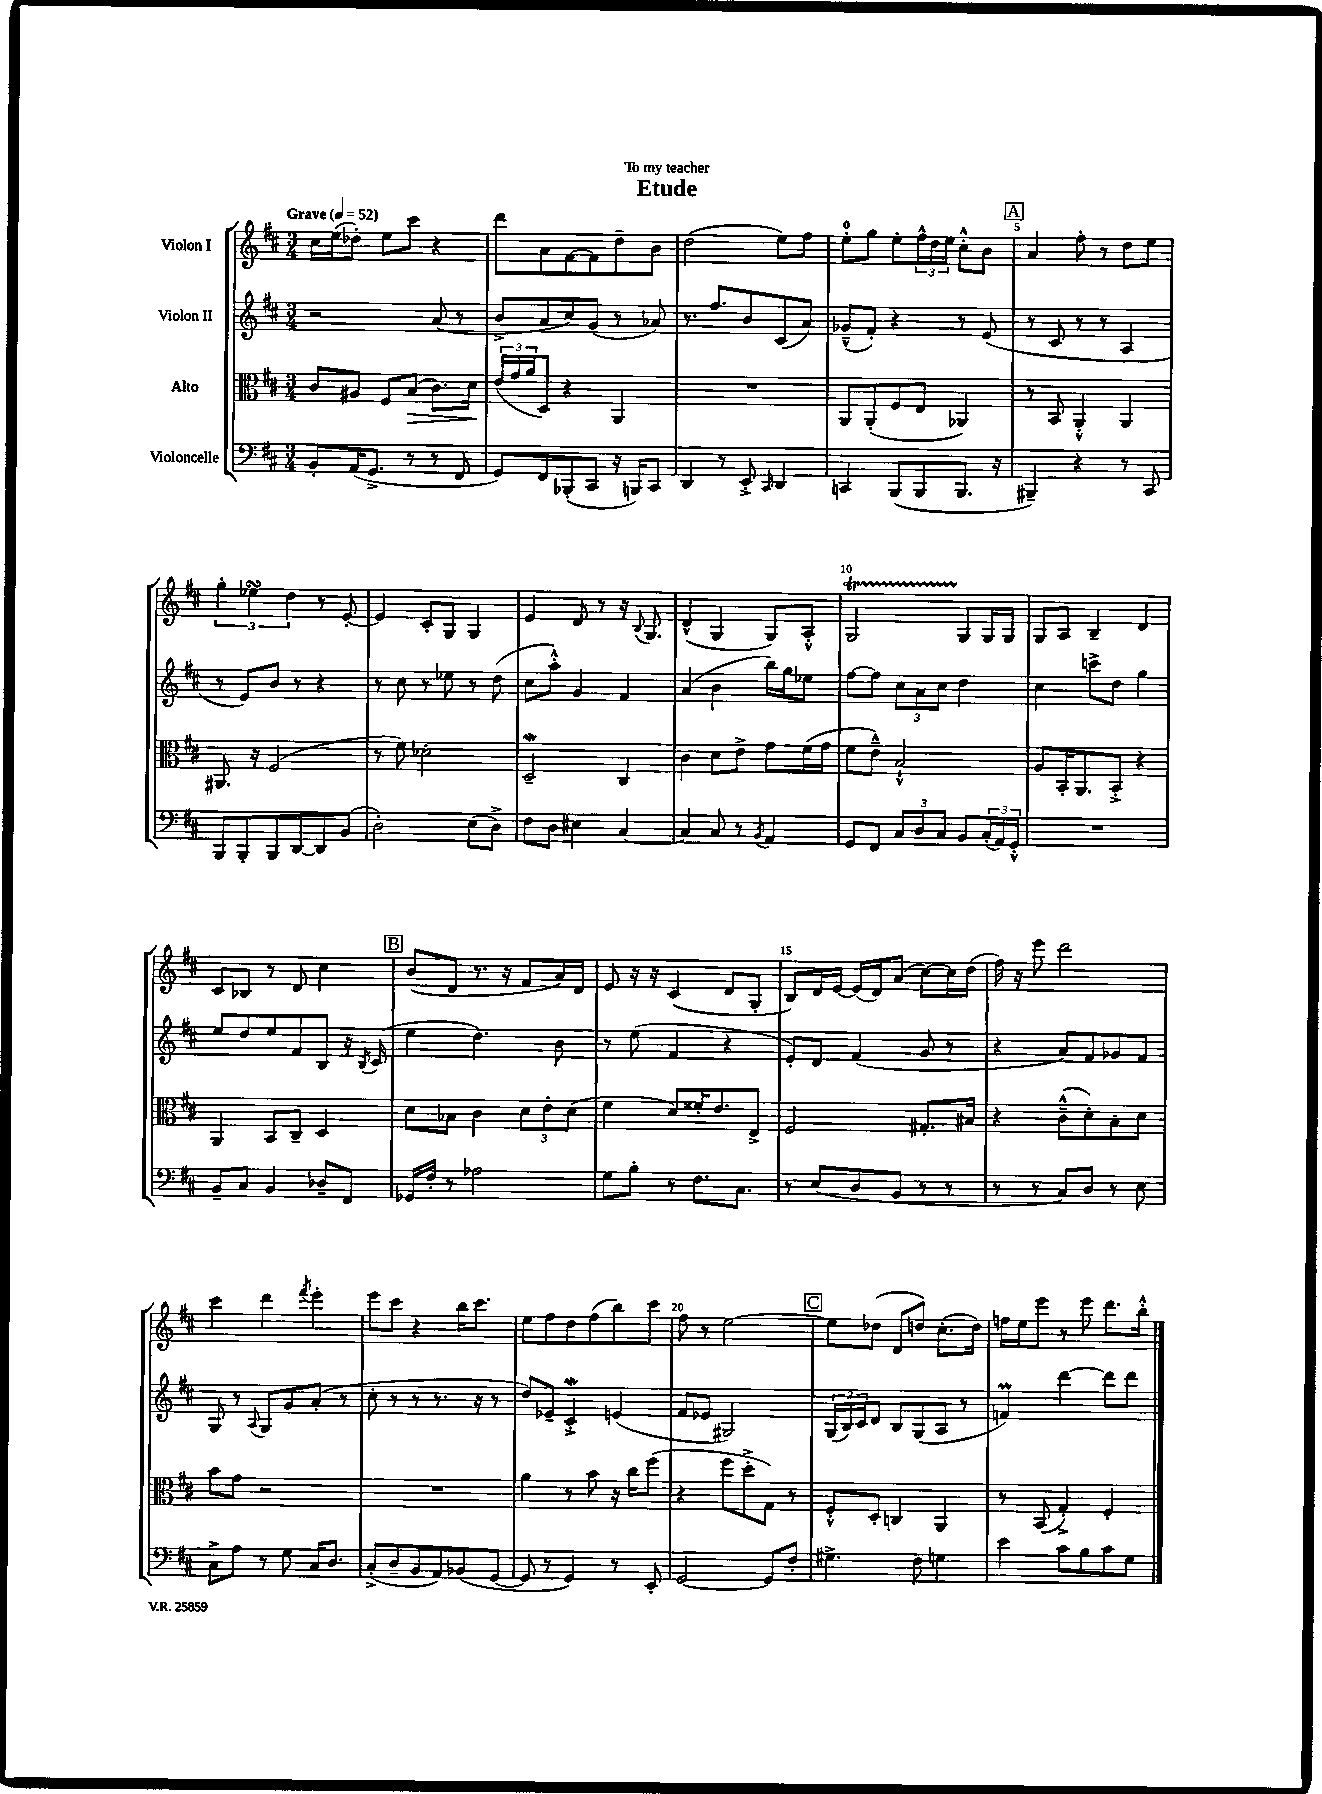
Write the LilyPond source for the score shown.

\header { title = "Etude" dedication = "To my teacher" }
<<
\new StaffGroup <<
\new Staff = "s0" \with { instrumentName = "Violon I" } {
    \clef treble \key d \major \numericTimeSignature \time 3/4 \tempo "Grave" 4 = 52
    cis''16 e''16( des''8-.) e''8 cis'''8 r4 |
    d'''8 a'8 fis'8~ fis'8 d''8-- b'8 |
    d''2( e''8) fis''8 |
    e''8-0-. g''8 e''8-. \tuplet 3/2 { fis''16-^ d''16 e''16 } cis''8-.-^ b'8 |
    \mark \markup { \box "A" } a'4 fis''8-. r8 d''8 e''8 |
    \tuplet 3/2 { g''4-. ees''4\turn d''4 } r8 e'8~-. |
    e'4 cis'8-. g8 g4 |
    e'4 d'8 r8 r16 \appoggiatura { b8 } g8. |
    d'4-^( g4 g8) a8-.-^ |
    g2\startTrillSpan g8\stopTrillSpan g16 g16 |
    g8 a8 b4-- d'4 |
    cis'8 bes8 r8 d'8 cis''4 |
    \mark \markup { \box "B" } b'8( d'8 r8. r16 fis'8 a'16) d'16 |
    e'8 r16 r16 cis'4( d'8 g8-. |
    b8) d'16 e'16~ e'16( d'16) a'8( cis''8~) cis''16 d''16( |
    fis''16) r16 e'''8 d'''2 |
    cis'''4 d'''4 \acciaccatura { fis'''8 } e'''4-. |
    e'''8 cis'''8 r4 b''16 cis'''8. |
    e''8 fis''8 d''8 fis''8( b''8) cis'''8 |
    fis''8 r8 e''2~ |
    \mark \markup { \box "C" } e''8 des''8( d'8 d''8) cis''8.-.( d''16) |
    f''16 e''16 e'''8 r8 e'''8 d'''8. b''16-.-^ \bar "|." |
}
\new Staff = "s1" \with { instrumentName = "Violon II" } {
    \clef treble \key d \major \numericTimeSignature \time 3/4
    r2 a'8( r8 |
    b'8-> a'8 cis''8) g'8( r8 aes'8) |
    r8. fis''8. b'8 cis'8( a'8) |
    ges'8---^( fis'8-.) r4 r8 e'8( |
    \mark \markup { \box "A" } r8 cis'8 r8 r8 a4 |
    r8 e'8) b'8 r8 r4 |
    r8 cis''8 r8 ees''8 r8 d''8( |
    cis''8 a''8-.-^) g'4 fis'4 |
    a'4( b'4 b''16) g''16 ees''8 |
    fis''8~ fis''8 \tuplet 3/2 { cis''8 a'8 cis''8 } d''4 |
    cis''4 c'''8-> d''8 g''4 |
    e''8 d''8 e''8 fis'8 b8 r16 \acciaccatura { b8 } cis'16( |
    \mark \markup { \box "B" } e''4 d''4.) b'8 |
    r8 e''8( fis'4 r4 |
    e'8-.) d'8 fis'4( g'8 r8 |
    r4 a'8) fis'8 ges'8 fis'8 |
    g8 r8 \appoggiatura { a8 } g8 g'8 a'8-.( r8 |
    cis''8-. r8 r8 r8. r16 r8 |
    d''8) ees'8-- cis'4-.->\mordent e'4( |
    fis'8 ees'8 gis2) |
    \mark \markup { \box "C" } \tuplet 3/2 { g16( b16) cis'16 } d'8 b8 g8( a8 r8 |
    f'4\prall) d'''4~ d'''8 d'''8 \bar "|." |
}
\new Staff = "s2" \with { instrumentName = "Alto" } {
    \clef alto \key d \major \numericTimeSignature \time 3/4
    cis'8 ais8 fis8 b8\>( cis'8.) d'16\! |
    \tuplet 3/2 { e'16( g'16 a'16 } d8) r4 a,4 |
    R2. |
    a,8 a,8-.( fis8 e8 aes,4) |
    \mark \markup { \box "A" } r8 b,8 a,4-.-^ a,4 |
    ais,8. r16 fis2( |
    r8 fis'8) des'2-. |
    d2--\mordent cis4 |
    cis'4 d'8 e'8-> g'8 fis'16( g'16 |
    fis'8 e'8---^) b2-!-^ |
    a8 b,16-. a,8. b,8-.-> r4 |
    a,4 b,8 cis8-- d4 |
    \mark \markup { \box "B" } d'8 bes8 cis'4 \tuplet 3/2 { d'8 e'8-. d'8( } |
    fis'4 d'8) fisis'16-. e'8. e8-> |
    fis2 gis8.-. bis16 |
    r4 cis'8---^( d'8-.) b8-. d'8 |
    b'8 g'8 r2 |
    R2. |
    a'4 r8 b'8 r16 cis''16 fis''8( |
    r4 fis''8 d''8-.-> g8) r8 |
    \mark \markup { \box "C" } fis8-.-^ d8-. c4 a,4 |
    r8 b,8( g4-.->) fis4-. \bar "|." |
}
\new Staff = "s3" \with { instrumentName = "Violoncelle" } {
    \clef bass \key d \major \numericTimeSignature \time 3/4
    b,8-. a,16( g,8.-> r8 r8 fis,8 |
    g,8) fis,8 bes,,8-.( cis,8 r16 b,,16) cis,8 |
    d,4 r8 e,8-.-> \grace { cis,16 } d,4 |
    c,4 b,,8( b,,8 b,,8. r16 |
    \mark \markup { \box "A" } bis,,4--) r4 r8 cis,8 |
    b,,8 b,,8-. b,,8 d,8~ d,8 b,8( |
    d2-.) e8( d8->) |
    fis8 d8 eis4 cis4~ |
    cis4 cis8 r8 \acciaccatura { b,8 } a,4 |
    g,8 fis,8 \tuplet 3/2 { cis8 d8 cis8 } b,8 \tuplet 3/2 { cis16-.( a,16) g,16-.-^ } |
    R2. |
    b,8-- cis8 b,4 des8-- fis,8 |
    \mark \markup { \box "B" } ges,16 fis16-. r8 aes2 |
    g8 b8-. r8 fis8. cis8. |
    r8 e8( d8 b,8 r8 r8 |
    r8 r8 cis8) d8 r8 e8 |
    cis8-> a8 r8 g8 cis16 d8. |
    cis8-.->( d8-- b,8 a,8) bes,8( g,8~ |
    g,8 r8 g,4) r8 e,8-. |
    g,2~ g,8 fis8-. |
    \mark \markup { \box "C" } gis4.-> fis8 g4 |
    e'4 cis'8 b8 cis'8 g8 \bar "|." |
}
>>
>>
\layout { \context { \Score \override BarNumber.break-visibility = ##(#f #t #t) barNumberVisibility = #(every-nth-bar-number-visible 5) } }
